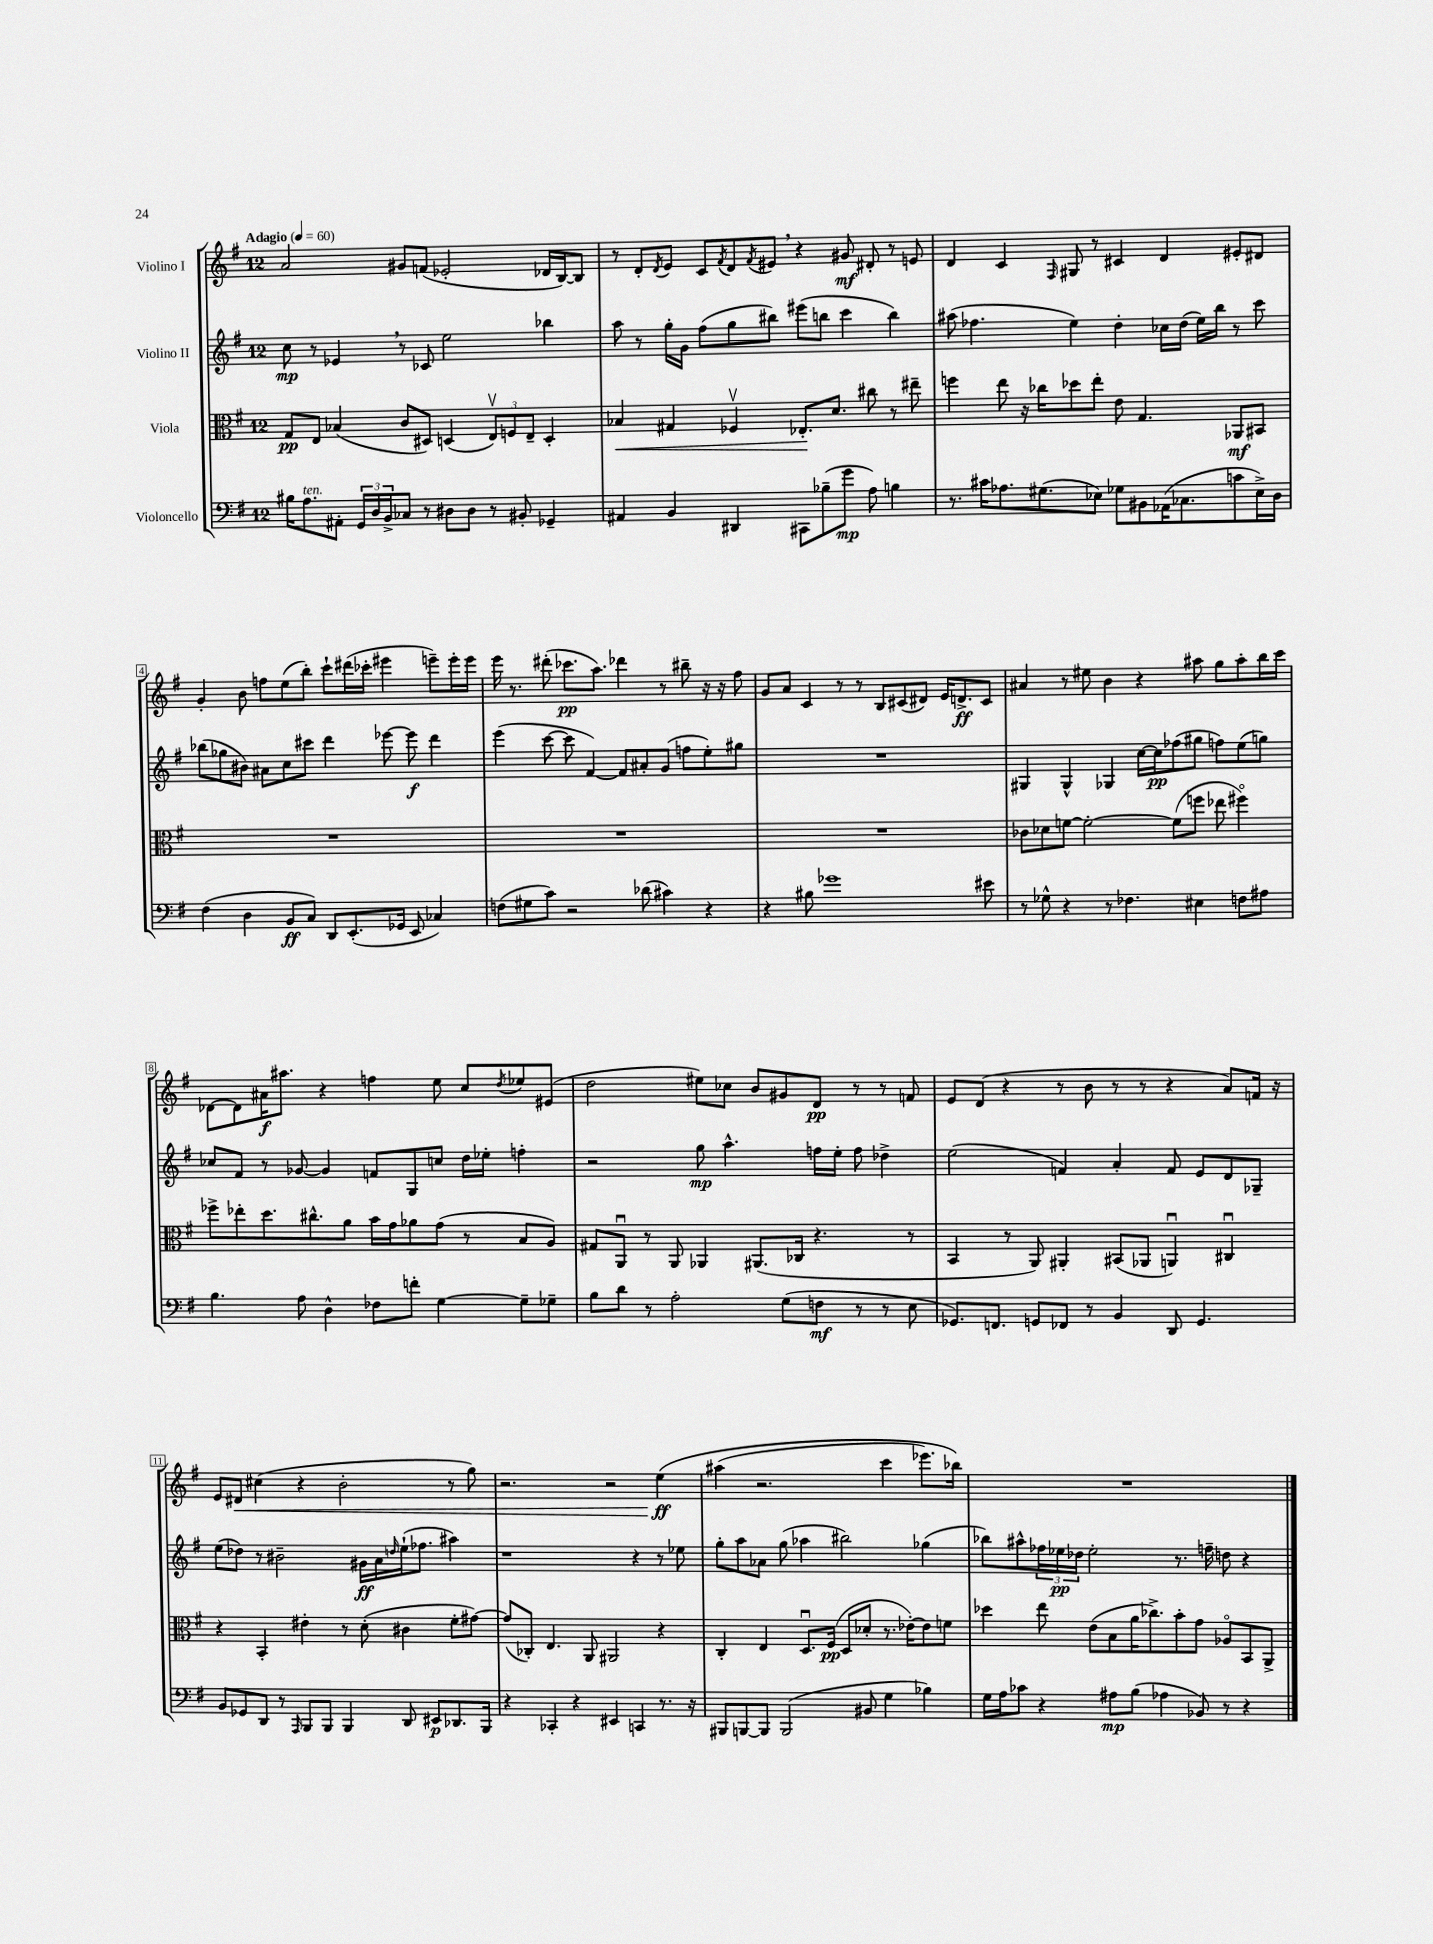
<<
\new StaffGroup <<
\new Staff = "s0" \with { instrumentName = "Violino I" } {
    \clef treble \key g \major \once \override Staff.TimeSignature.style = #'single-digit \time 12/8 \tempo "Adagio" 4 = 60
    a'2 gis'8 f'8( ees'2-. des'16 b16~) b8 |
    r8 d'8-. \acciaccatura { d'8 } e'8 c'8 \acciaccatura { fis'8 } d'8 \acciaccatura { fis'8 } eis'8 \breathe r4 gis'8\mf dis'8-. r8 e'8 |
    d'4 c'4 \grace { fis16 } gis8 r8 cis'4 d'4 eis'8-. dis'8 |
    g'4-. b'8 f''8 e''8( b''8-.) c'''8-! dis'''16( ces'''16-. eis'''4 e'''8--) e'''16-. e'''16 |
    e'''16 r8. dis'''8-.( ces'''8.\pp a''8.) des'''4 r8 bis''8-- r16 r16 fis''8 |
    g'8 a'8 c'4 r8 r8 b8 cis'8( dis'8) e'16 d'8.->\ff cis'8 |
    ais'4 r8 eis''8 b'4 r4 ais''8 g''8 ais''8-. b''16 c'''16 |
    des'8~ des'8 ais'16\f ais''8. r4 f''4 e''8 c''8 \acciaccatura { d''8 } ees''8 eis'8( |
    d''2 eis''8) ces''8 b'8 gis'8 d'8\pp r8 r8 f'8 |
    e'8 d'8( r4 r8 b'8 r8 r8 r4 a'8) f'16 r16 |
    e'8 dis'8\< cis''4( r4 b'2-. r8 g''8) |
    r2. r2 e''4\ff\!\( |
    ais''4( r2. c'''4 ees'''8.) bes''16\) |
    R1. \bar "|." |
}
\new Staff = "s1" \with { instrumentName = "Violino II" } {
    \clef treble \key g \major \once \override Staff.TimeSignature.style = #'single-digit \time 12/8
    c''8\mp r8 ees'4 \breathe r8 ces'8 e''2 bes''4 |
    a''8 r8 g''16-. g'16 fis''8( g''8 bis''8) eis'''8( b''8 c'''4 b''4) |
    ais''8( fes''4. e''4) d''4-. ces''16 d''16( e''16) b''16 r8 c'''8 |
    bes''8( ges''8 bis'8) ais'8 c''8 cis'''8 d'''4 ees'''8~ ees'''8\f d'''4 |
    e'''4( c'''8~ c'''8 fis'4~) fis'8 ais'8-. g'8( f''8 e''8-.) gis''8 |
    R1. |
    gis4 gis4-^ ges4 c''16~ c''16\pp fes''8( gis''8 f''8) e''8( g''8) |
    ces''8 fis'8 r8 ges'8~ ges'4 f'8 g8 c''8 d''16 ees''16-. f''4-. |
    r2 g''8\mp a''4.-^ f''16 e''16-. f''8 des''4-> |
    e''2( f'4) a'4-. f'8 e'8 d'8 ges8-- |
    e''8( des''8) r8 bis'2-- gis'16\ff a'16 \grace { d''16 } e''16-!( fes''8. ais''4) |
    r1 r4 r8 ees''8 |
    g''8-. a''8 aes'8 g''8( aes''4 bis''2) ges''4( |
    bes''8) ais''8-^ \tuplet 3/2 { fes''16 ees''16\pp des''16 } ees''2-. r8. f''16-- d''8 r4 \bar "|." |
}
\new Staff = "s2" \with { instrumentName = "Viola" } {
    \clef alto \key g \major \once \override Staff.TimeSignature.style = #'single-digit \time 12/8
    g8\pp e8 bes4( c'8 dis8) d4( \tuplet 3/2 { e8\upbow) f8 e8-- } d4-. |
    bes4\< gis4 fes4\upbow ees8.-.\! d'8. cis''8 r8 eis''8-- |
    f''4 e''8 r16 ces''16 des''8 e''8-. e'8 g4. aes,8\mf bis,8 |
    R1. |
    R1. |
    R1. |
    ces'8 des'8 f'8~ f'2~-. f'8( f''8 ees''8 fis''4\flageolet) |
    fes''8-> ees''8-. d''8. cis''8.-^ a'8 b'16 g'16 aes'8 g'8( r8 b8 a8) |
    gis8 a,8\downbow r8 a,8 aes,4 ais,8.( ces16 r4. r8 |
    b,4 r8 a,8) ais,4-. bis,8( aes,8 a,4\downbow) cis4\downbow |
    r4 b,4-. eis'4-. r8 d'8-.( cis'4 fis'8-. gis'8~) |
    gis'8( ces8-.) e4. a,8 ais,2 r4 |
    c4-. e4 d8.\downbow fis16\pp( d8 des'8-. r8. ees'16~-.) ees'8 f'8 |
    des''4 e''8 e'8( b8 a'16 ces''8.->) b'8-. g'8 aes8\flageolet b,8 a,8-> \bar "|." |
}
\new Staff = "s3" \with { instrumentName = "Violoncello" } {
    \clef bass \key g \major \once \override Staff.TimeSignature.style = #'single-digit \time 12/8
    bis16 a8.^\markup { \italic "ten." } ais,8-. \tuplet 3/2 { g,16 d16 b,16-> } ces8 r8 dis8 dis8 r8 bis,8-. ges,4-- |
    ais,4 b,4 dis,4 cis,8 bes8--( g'8\mp a8) b4 |
    r8. cis'16 aes8. gis8.( ees8) ges8 bis,8 aes,16( ces8. c'8 ees16->) d16 |
    fis4( d4 b,8\ff c8) d,8 e,8.-.( ges,16 e,8 ces4) |
    f8( gis8 c'8) r2 des'8( cis'4) r4 |
    r4 bis8 ges'1 eis'8 |
    r8 ges8-^ r4 r8 fes4. eis4 f8 ais8 |
    b4. a8 d4-^ fes8 f'8-. g4~ g8-- ges8-- |
    b8 d'8 r8 a2-. g8( f8\mf r8 r8 e8 |
    ges,8.) f,8. g,8 fes,8 r8 b,4 d,8 g,4. |
    b,8 ges,8 d,8 r8 \grace { a,,16 } b,,8 b,,8 b,,4 d,8 eis,8\p des,8. b,,16 |
    r4 ces,4-. r4 eis,4 c,4 r8. r16 |
    bis,,8 b,,8~ b,,8 b,,2( bis,8 g4 bes4) |
    g16 a16 ces'8 r4 ais8\mp b8( aes4 bes,8) r8 r4 \bar "|." |
}
>>
>>
\layout { \context { \Score \override BarNumber.stencil = #(make-stencil-boxer 0.1 0.3 ly:text-interface::print) } }
